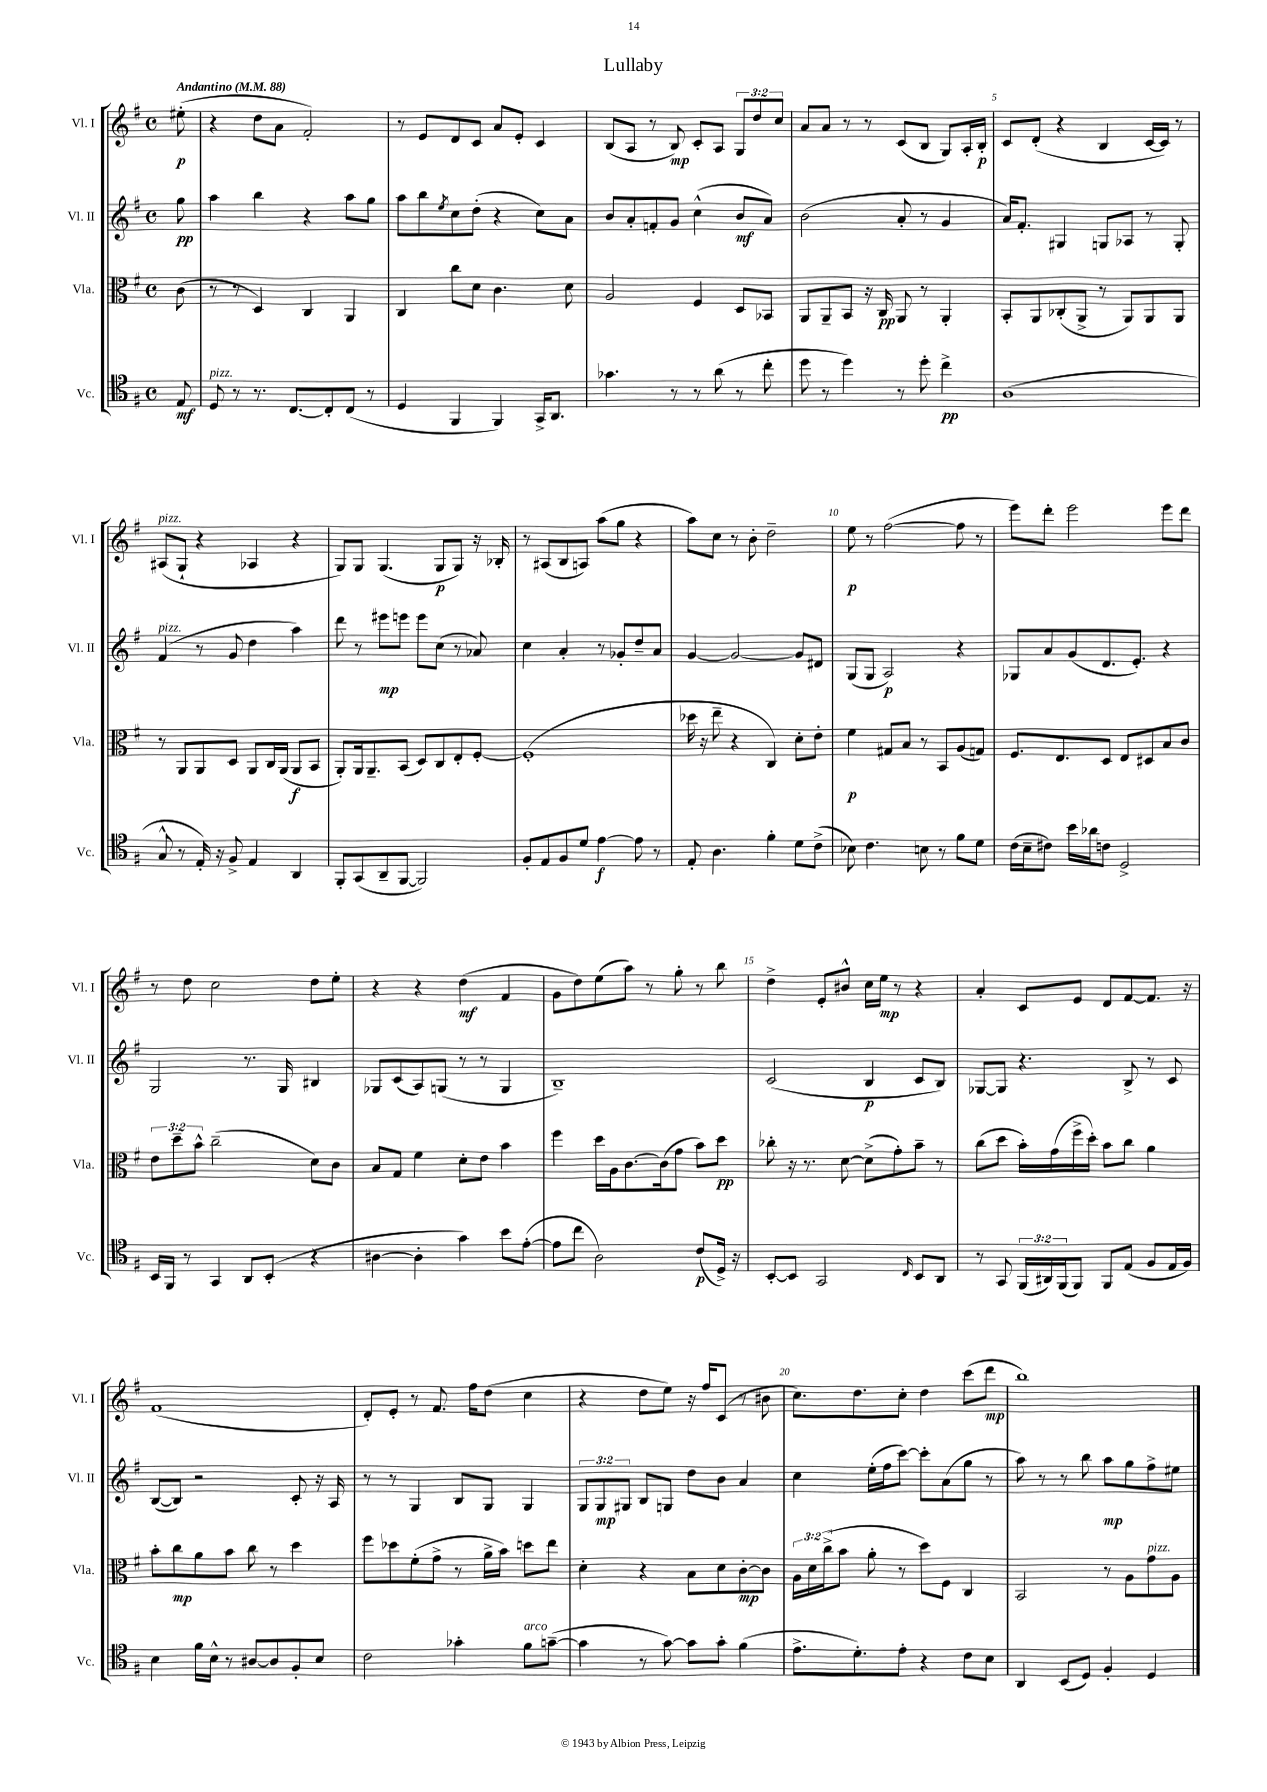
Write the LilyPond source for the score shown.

\header { title = "Lullaby" }
<<
\new StaffGroup <<
\new Staff = "s0" \with { instrumentName = "Vl. I" shortInstrumentName = "Vl. I" } {
    \clef treble \key g \major \defaultTimeSignature \time 4/4 \override Staff.TupletNumber.text = #tuplet-number::calc-fraction-text \partial 8 \tempo "Andantino" 4 = 88
    eis''8-.\p( |
    r4 d''8 a'8 fis'2-.) |
    r8 e'8 d'8 c'8 a'8 e'8-. c'4 |
    b8( a8 r8 b8\mp) c'8-. a8 \tuplet 3/2 { g8 d''8 c''8 } |
    a'8 a'8 r8 r8 c'8( b8 g8) a16-. b16-.\p |
    c'8 d'8-.( r4 b4 c'16~ c'16) r8 |
    ais8^\markup { \italic "pizz." }( g8-! r4 aes4 r4 |
    g8) g8 g4.( g8\p g8) r16 bes16-. |
    r8 ais8( b8 a8) a''8( g''8 r4 |
    a''8) c''8 r8 b'8-. d''2-- |
    e''8\p r8 fis''2~( fis''8 r8 |
    e'''8) d'''8-. e'''2 e'''8 d'''8 |
    r8 d''8 c''2 d''8 e''8-. |
    r4 r4 d''4\mf( fis'4 |
    g'8 d''8) e''8( a''8) r8 g''8-. r8 b''8 |
    d''4-> e'8-. bis'8-^ c''16 e''16\mp r8 r4 |
    a'4-. c'8 e'8 d'8 fis'8~ fis'8. r16 |
    fis'1( |
    d'8-.) e'8-. r8 fis'8. fis''16 d''8( c''4 |
    r4 d''8 e''8) r16 fis''16 c'8( r8 bis'8 |
    c''8.) d''8. c''8-. d''4 c'''8( d'''8\mp |
    b''1) \bar "|." |
}
\new Staff = "s1" \with { instrumentName = "Vl. II" shortInstrumentName = "Vl. II" } {
    \clef treble \key g \major \defaultTimeSignature \time 4/4 \override Staff.TupletNumber.text = #tuplet-number::calc-fraction-text \partial 8
    g''8\pp |
    a''4 b''4 r4 a''8 g''8 |
    a''8 b''8 \acciaccatura { e''8 } c''8 d''8-.( r4 c''8) a'8 |
    b'8 a'8-. f'8-. g'8 c''4-^( b'8\mf a'8) |
    b'2( a'8-. r8 g'4 |
    a'16) fis'8.-. gis4 g8 aes8 r8 g8-. |
    fis'4^\markup { \italic "pizz." }( r8 g'8 d''4 a''4) |
    d'''8 r8 eis'''8\mp e'''8 e'''8 c''8( r8 aes'8) |
    c''4 a'4-. r8 ges'8-. d''8-- a'8 |
    g'4~ g'2~ g'8 dis'8 |
    g8( g8 a2\p) r4 |
    ges8 a'8 g'8( d'8. e'8.-.) r4 |
    g2 r8. g16 bis4 |
    ges8 c'8( a8) g8( r8 r8 g4 |
    b1--) |
    c'2( b4\p c'8 b8) |
    ges8~ ges8 r4. b8-> r8 c'8 |
    b8~( b8) r2 c'8-. r16 a16 |
    r8 r8 g4 b8 g8 g4 |
    \tuplet 3/2 { g8 g8\mp gis8 } b8 g8 d''8 b'8 a'4 |
    c''4 e''16-.( fis''16 c'''8~) c'''8-. a'8( g''8 r8 |
    a''8) r8 r8 b''8 a''8\mp g''8 fis''8-> eis''8 \bar "|." |
}
\new Staff = "s2" \with { instrumentName = "Vla." shortInstrumentName = "Vla." } {
    \clef alto \key g \major \defaultTimeSignature \time 4/4 \override Staff.TupletNumber.text = #tuplet-number::calc-fraction-text \partial 8
    c'8( |
    r8 r8 d4) c4 a,4 |
    c4 c''8 d'8 c'4. d'8 |
    a2 fis4 d8 bes,8 |
    a,8 a,8-- b,8 r16 c16\pp a,8 r8 a,4-. |
    b,8-. a,8 ces8-.( a,8-> r8 a,8) a,8 a,8 |
    r8 a,8 a,8 d8 a,8 c16 a,16( a,8\f b,8 |
    a,8-.) a,16 a,8.-- b,8( d8) c8 e8-. fis8~-. |
    fis1-.( |
    des''16 r16 e''8-- r4 c4) d'8-. e'8-. |
    fis'4\p gis8 b8 r8 b,8 a8( g8) |
    fis8. e8. d8 e8 dis8 b8 c'8 |
    \tuplet 3/2 { e'8 d''8-- b'8-^ } c''2--( d'8) c'8 |
    b8 g8 fis'4 d'8-. e'8 b'4 |
    fis''4 d''16 a16 c'8.~ c'16( g'8 b'8) d''8\pp |
    ces''8-. r16 r8. d'8~ d'8->( g'8-.) b'8-- r8 |
    c''8( d''8 b'16-.) g'16( fis''16-> d''16-.) b'8 c''8 a'4 |
    b'8-. c''8\mp a'8 b'8 c''8 r8 d''4 |
    fis''8 des''8 fis'8-.( g'8-> r8 a'16-> b'16) d''8 e''8 |
    d'4-. r4 b8 d'8 c'8~-.\mp c'8 |
    \tuplet 3/2 { a16 d'16 c''16->( } b'8 a'8-. r8 d''8) fis8 c4 |
    b,2 r8 a8 g'8^\markup { \italic "pizz." } a8 \bar "|." |
}
\new Staff = "s3" \with { instrumentName = "Vc." shortInstrumentName = "Vc." } {
    \clef tenor \key g \major \defaultTimeSignature \time 4/4 \override Staff.TupletNumber.text = #tuplet-number::calc-fraction-text \partial 8
    e8\mf |
    d8^\markup { \italic "pizz." } r8 r8. c8.~ c8-. c8( r8 |
    d4 fis,4 fis,4) g,16-> a,8. |
    ges'4. r8 r8 a'8( r8 c''8-. |
    d''8 r8 d''4) r8 d''8-. c''4->\pp |
    a1( |
    g8-^ r8 e16-.) r16 fis8-> e4 a,4 |
    fis,8-. g,8( a,8-- fis,8~ fis,2) |
    fis8-. e8 fis8 d'8 e'4~\f e'8 r8 |
    e8-. a4. fis'4-. d'8 c'8->( |
    bes8) c'4. b8 r8 fis'8 d'8 |
    c'16( b16-- cis'8) b'16 aes'16 c'8 d2-> |
    b,16 fis,16 r8 g,4 a,8 b,8-.( r4 |
    ais4~ ais4-. g'4) b'8 e'8~-.( |
    e'8 c''8 a2) c'8\p( d16->) r16 |
    b,8~-. b,8 g,2 \grace { c16 } b,8 a,8 |
    r8 g,8 \tuplet 3/2 { fis,16( ais,16) fis,16( } fis,8) fis,8 e8( fis8 e16 fis16) |
    b4 fis'16 b16-^ r8 ais8~ ais8 fis8-. b8 |
    c'2 ges'4-. fis'8^\markup { \italic "arco" } g'8~--( |
    g'4 r8 g'8~) g'8 g'8-. fis'4( |
    e'8.-> d'8.-.) e'8-. r4 c'8 b8 |
    a,4 b,8( d8) fis4-. d4 \bar "|." |
}
>>
>>
\layout { \context { \Score \override BarNumber.break-visibility = ##(#f #t #t) barNumberVisibility = #(every-nth-bar-number-visible 5) } }
